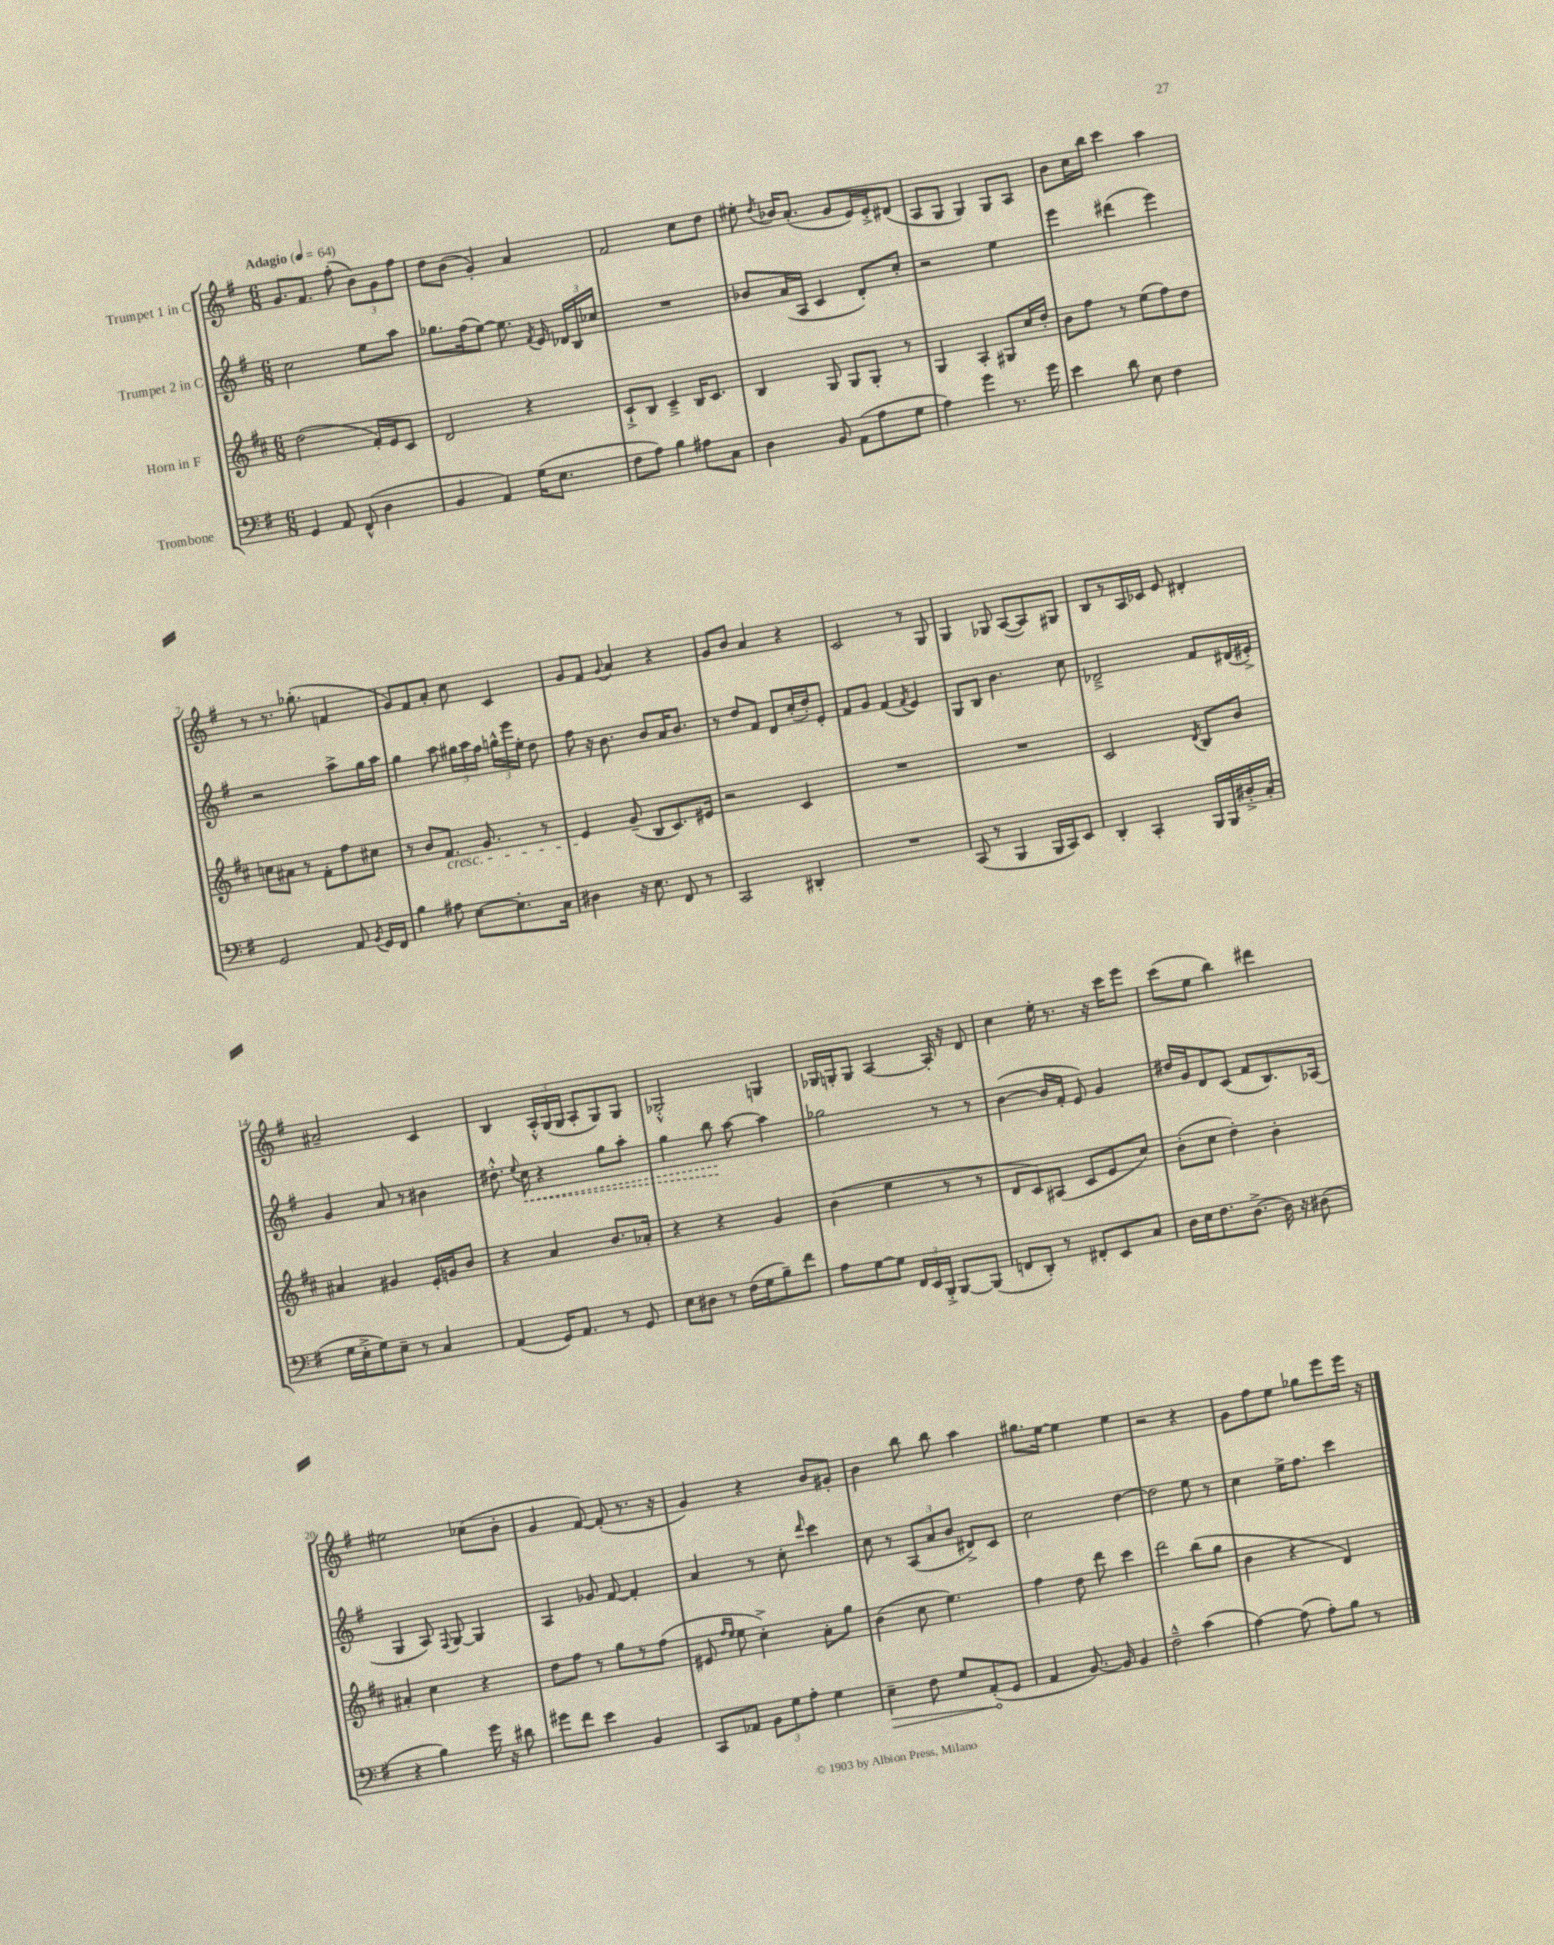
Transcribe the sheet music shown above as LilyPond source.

<<
\new StaffGroup <<
\new Staff = "s0" \with { instrumentName = "Trumpet 1 in C" } {
    \clef treble \key g \major \numericTimeSignature \time 6/8 \tempo "Adagio" 4 = 64
    \autoBeamOff g'8.[ fis'8.] fis''8-.( \tuplet 3/2 { b'8[) g'8 fis''8] } |
    d''8[ b'8]( g'4-.) a'4 |
    fis'2 c''8[ d''8] |
    eis''8-. \acciaccatura { d''8 } bes'16[ a'8.]-.( g'8[ e'16) e'16-.-> dis'8]( |
    a8[ g8] g4) g8[ a8] |
    b'8[ c''16 b''16] c'''4 a''4 |
    r8 r8. ges''8.-.( f'4 |
    g'8[) fis'8 a'8]-. c''8 c'4 |
    g'8[ fis'8] \appoggiatura { g'8 } a'4 r4 |
    g'8[ b'8] a'4 r4 |
    c'2 r8 g8 |
    g4 ges8 a8[~( a8) gis8] |
    b8[ r8 a16 ces'16] e'8 dis'4-. |
    ais'2-- c'4 |
    b4 \tuplet 3/2 { a16[-.-^ g16( g16] } a8[-. g8) g8] |
    ges2-.-^ g4 |
    ges16[ g16-. g8] a4~ a16-. r16 d'8 |
    c''4 e''16-. r8. r16 c'''16[ e'''8] |
    c'''8[( e''8] b''4) dis'''4 |
    eis''2 ces''8[( b'8]-. |
    g'4 fis'8~) fis'8-.( r8. r16 |
    g'4) r4 b'8[ gis'8]-. |
    b'4 b''8 b''8 a''4 |
    gis''8.[ e''16]~ e''4 e''4 |
    r2 r4 |
    g'8[ fis''8 e''8] ges''8[ e'''8 e'''16] r16 \bar "|." |
}
\new Staff = "s1" \with { instrumentName = "Trumpet 2 in C" } {
    \clef treble \key g \major \numericTimeSignature \time 6/8
    \autoBeamOff c''2 e''8[ a''8] |
    ges''8.[ fis''16( e''8]~) e''8. \acciaccatura { fis'8 } e'16 \tuplet 3/2 { des'16[ b16 ces''16] } |
    R2. |
    bes'8[ a'16( a16] c'4 d'8[-.) c''8]-. |
    r2 e''4 |
    e'''4 dis'''4( e'''4) |
    r2 a''8[-> g''16 a''16] |
    g''4 a''8 \tuplet 3/2 { gis''16[ a''16 fis''16] } \tuplet 3/2 { g''16[-^ e'''16 e''16]-. } d''8 |
    fis''8 r16 b'8. b'8[ a'16 b'8.] |
    r8 d''8[ fis'8] d'8[ c''16-.( d''16-.) e'8]-. |
    fis'8[ g'8] fis'4( \acciaccatura { fis'8 } e'4) |
    g8[ b8] b'4. c''8 |
    des'2---> fis'8[ dis'16( eis'16]-.->) |
    g'4 a'8 r8 bis'4 |
    dis''8.-.-^ \appoggiatura { e''8 } \once \override Hairpin.style = #'dashed-line c''16\< r4 g''8[ a''8]-. |
    g''4 b''8\! a''8~ a''4 |
    ges''2 r8 r8 |
    b'4~( b'16[ fis'16]-. e'8) g'4 |
    dis''16[ g'16 d'8 c'8]( fis'8[ b8.) aes16]( |
    g4 a8) \appoggiatura { fis8 } g8~ g4 |
    a4 ges'8 fis'8~ fis'4-. |
    a'4 r8 c''8-. \grace { d'''16 } c'''4 |
    c''8 r8 \tuplet 3/2 { a8[( a'8 b'8] } dis'8[->) c'8] |
    c''2 d''4~ |
    d''2 e''8 r8 |
    c''4 e''16[-> fis''8.] c'''4 \bar "|." |
}
\new Staff = "s2" \with { instrumentName = "Horn in F" } {
    \clef treble \key d \major \numericTimeSignature \time 6/8
    \autoBeamOff d''2( fis'16[-.) e'16 cis'8] |
    d'2 r4 |
    cis'8[-!-> b8] cis'4---> b16[ cis'8.] |
    b4 g8 g8[ g8]-. r8 |
    g4 a4-. gis8[ cis''16 d''16]-. |
    b'8[ fis''8] r8 e''8[( fis''8) d''8] |
    c''8[ ais'8] r8 fis'8[-. fis''8 cis''8] |
    r8 b'8[ fis'8.]\cresc g'8. r8 |
    e'4\! g'8--( b8[ cis'8.) eis'16] |
    r2 cis'4 |
    R2. |
    R2. |
    cis'2 \acciaccatura { d'8 } b8[ b'8] |
    ais'4 gis'4 e'16[-. g'16 b'8] |
    r4 a'4 b'8.[ aes'16]-. |
    r4 r4 g'4 |
    b'4( e''4 r8 r8 |
    d'8[ cis'8) ais8]( cis'8[ e'8 cis''8]) |
    b'8[-.( cis''8] d''4-.) b'4-. |
    ais'4-. cis''4 r4 |
    d''8[ fis''8] r8 g''8[ r8 fis''8]( |
    eis'8 \grace { fis''16[ e''16] } e''8 cis''4-.->) a'8[-. g''8] |
    b'4( cis''8 e''4.) |
    fis''4 d''8 d'''8 cis'''4 |
    d'''2 b''8[( g''8] |
    b'4 r4 d'4) \bar "|." |
}
\new Staff = "s3" \with { instrumentName = "Trombone" } {
    \clef bass \key g \major \numericTimeSignature \time 6/8
    \autoBeamOff g,4 a,8 fis,8-^( d4 |
    b,4 a,4) g16[( e8.] |
    fis8[ a8]) b4 ais8[ c8] |
    d4 b,8 a,8[( a8 g8] |
    a4) g'4 r8. g'16 |
    e'4 d'8 e8 fis4 |
    g,2 a,8 \acciaccatura { b,8 } g,16[ fis,16] |
    b4 ais8 e8[~ e8.-. c16] |
    dis4 r16 e8. fis,8 r8 |
    c,2 dis,4-. |
    R2. |
    c,8( r8 b,,4 b,,16[ c,16) e,8] |
    d,4-. c,4-. b,,16[ b,,16 dis16-.-> c16]-.( |
    g16[ e16-.-> g8) e8]-- r8 c4 |
    a,4( g,16[) a,8.] r8 g,8 |
    e8[ dis8] r8 fis16[( g16 b8--) fis'8] |
    a8[ g8~ g8] \tuplet 3/2 { fis,16[ e,16 b,,16]-.-> } b,,8[~ b,,8]( |
    f,8[ d,8]-.) r8 fis,8[-. e,8 c8] |
    d16[ e16 fis8. d8.]~-> d16 r16 dis8( |
    r4 b4) g'16 r16 dis'8 |
    gis'8[ fis'8] e'4 b,4 |
    c,8[ aes,8] \tuplet 3/2 { b,8[ g8 a8]-. } g4 |
    \once \override Hairpin.circled-tip = ##t e4--\> fis8 g8[ a,8-.\!( g,8] |
    a,4 b,8.~) b,16 b,4 |
    fis2---^ c'4( |
    a4~) a8( a8[-.) b8] r8 \bar "|." |
}
>>
>>
